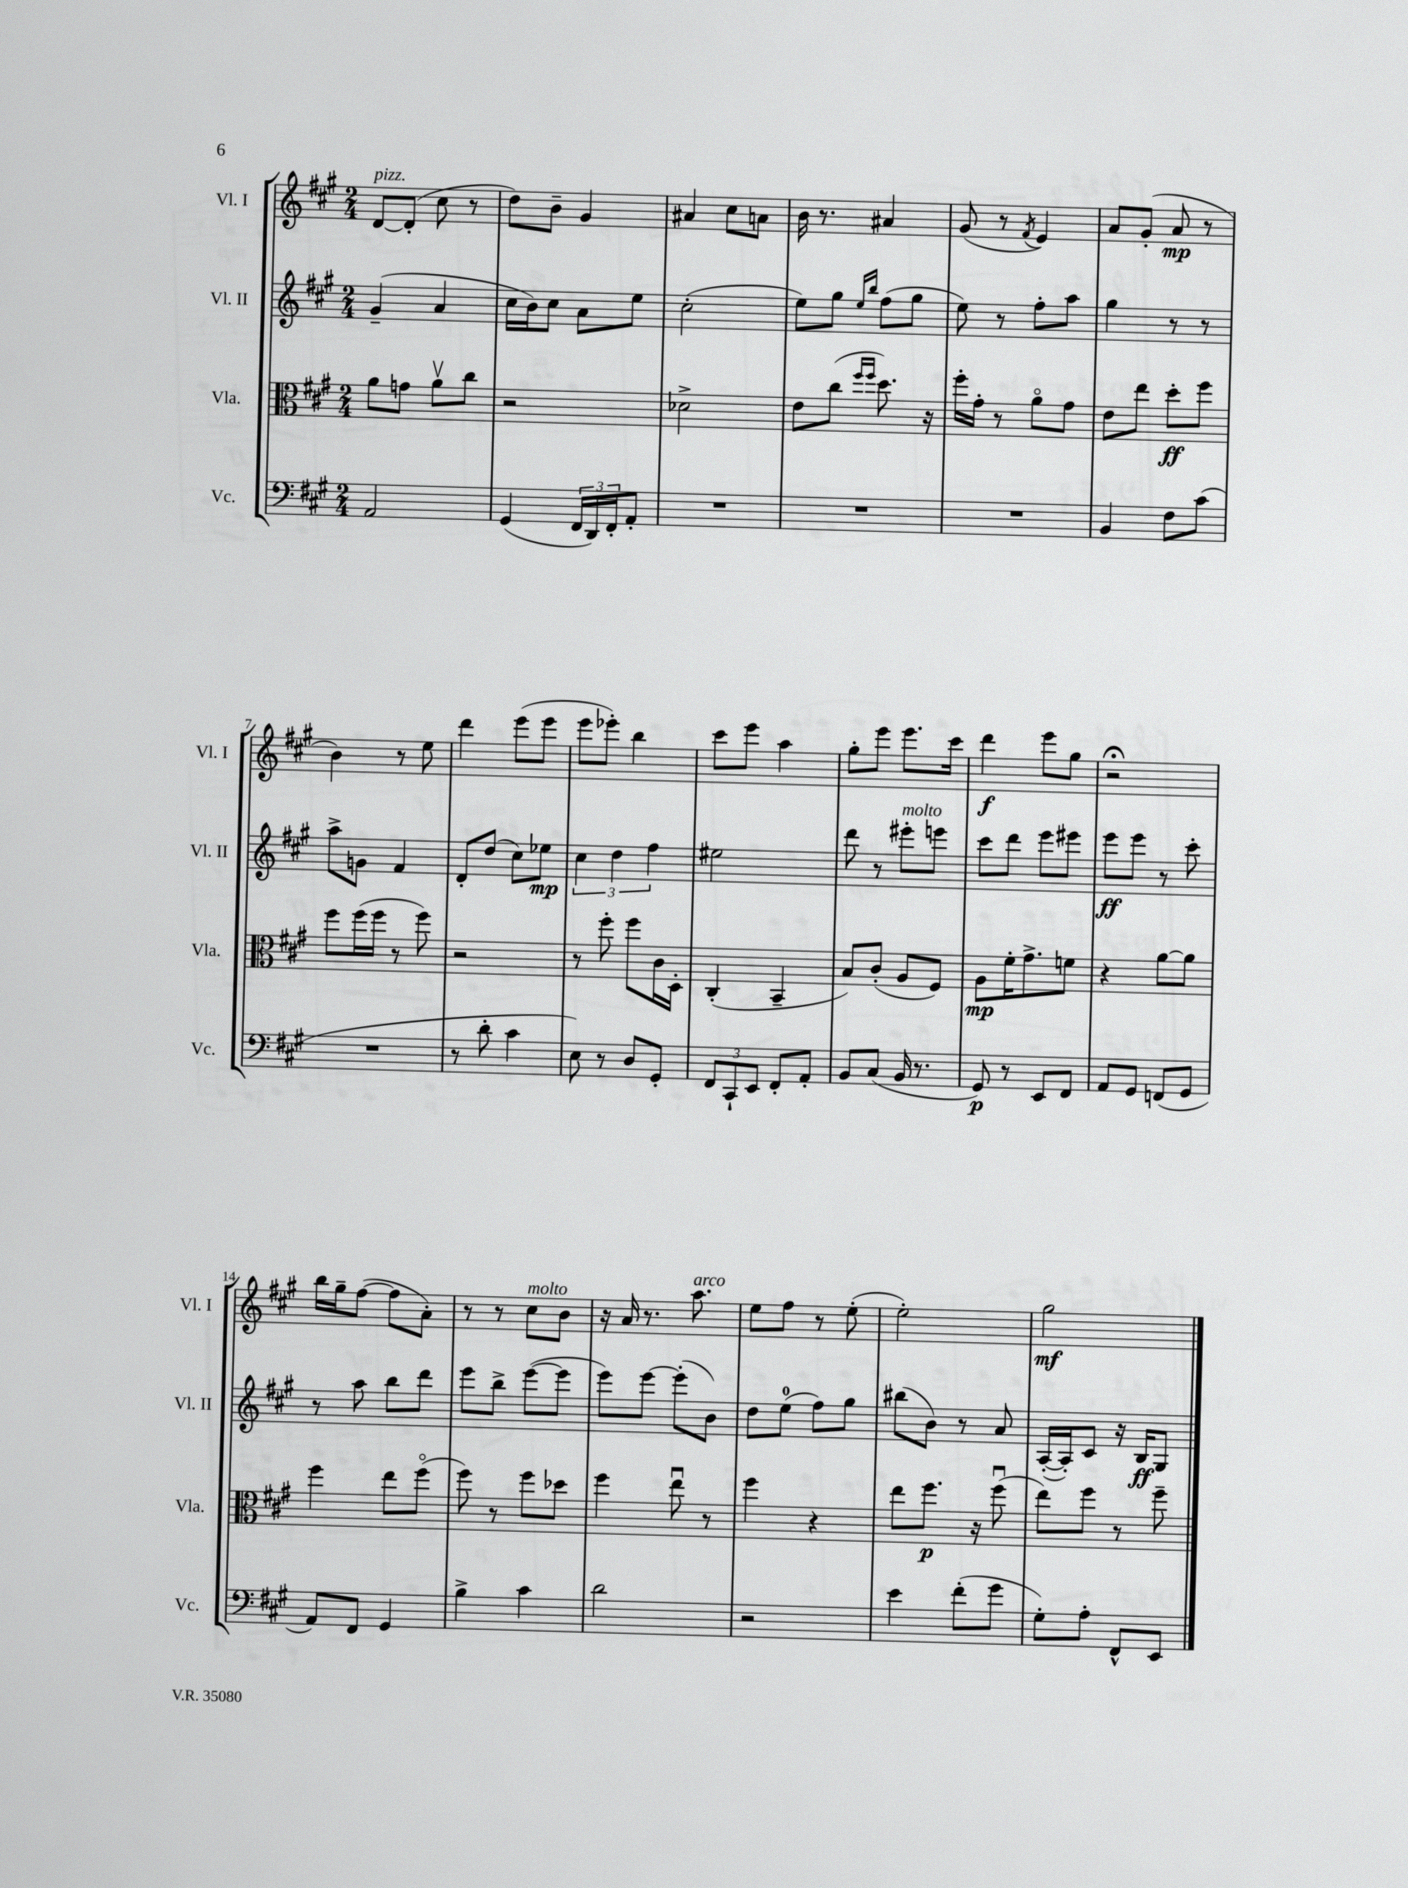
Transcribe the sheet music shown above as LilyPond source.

<<
\new StaffGroup <<
\new Staff = "s0" \with { instrumentName = "Vl. I" shortInstrumentName = "Vl. I" } {
    \clef treble \key a \major \numericTimeSignature \time 2/4
    d'8~^\markup { \italic "pizz." } d'8-.( cis''8 r8 |
    d''8) b'8-- gis'4 |
    ais'4 cis''8 a'8 |
    b'16 r8. ais'4 |
    gis'8( r8 \acciaccatura { fis'8 } e'4) |
    a'8 gis'8-.( a'8\mp r8 |
    b'4) r8 e''8 |
    d'''4 e'''8( e'''8 |
    e'''8 ees'''8-.) b''4 |
    cis'''8 e'''8 a''4 |
    gis''8-. e'''8 e'''8. cis'''16 |
    d'''4\f e'''8 gis''8 |
    r2\fermata |
    b''16 gis''16-- fis''8~( fis''8 a'8-.) |
    r8 r8 cis''8^\markup { \italic "molto" } b'8 |
    r16 a'16 r8. a''8.^\markup { \italic "arco" } |
    e''8 fis''8 r8 e''8-.( |
    e''2-.) |
    gis''2\mf \bar "|." |
}
\new Staff = "s1" \with { instrumentName = "Vl. II" shortInstrumentName = "Vl. II" } {
    \clef treble \key a \major \numericTimeSignature \time 2/4
    gis'4--( a'4 |
    cis''16 b'16) cis''8 a'8 e''8 |
    cis''2-.( |
    e''8) gis''8 \grace { e''16 b''16 } fis''8( gis''8 |
    e''8) r8 fis''8-. a''8 |
    gis''4 r8 r8 |
    a''8-> g'8 fis'4 |
    d'8-. d''8( cis''8) ees''8\mp |
    \tuplet 3/2 { cis''4 d''4 fis''4 } |
    eis''2 |
    d'''8 r8 eis'''8-.^\markup { \italic "molto" } e'''8 |
    cis'''8 d'''8 e'''8 eis'''8 |
    e'''8\ff e'''8 r8 cis'''8-. |
    r8 a''8 b''8 d'''8 |
    e'''8 b''8-> e'''8~( e'''8 |
    e'''8) e'''8~ e'''8-.( b'8) |
    d''8 e''8-0( fis''8) gis''8 |
    bis''8( b'8) r8 a'8 |
    a16~-.( a16-.) cis'8 r16 b16\ff gis8 \bar "|." |
}
\new Staff = "s2" \with { instrumentName = "Vla." shortInstrumentName = "Vla." } {
    \clef alto \key a \major \numericTimeSignature \time 2/4
    a'8 g'8 a'8\upbow cis''8 |
    r2 |
    des'2-> |
    e'8 cis''8( \grace { fis''16 fis''16 } d''8.) r16 |
    fis''16-. gis'16-. r8 a'8\flageolet gis'8 |
    e'8 e''8 d''8-.\ff fis''8 |
    fis''8 fis''16( fis''16 r8 fis''8) |
    r2 |
    r8 fis''8-. fis''8 cis'16 d16-. |
    cis4-.( b,4-- |
    b8) cis'8-.( a8 fis8) |
    a8\mp fis'16-. gis'8.-> f'8 |
    r4 a'8~ a'8 |
    fis''4 e''8 fis''8\flageolet( |
    fis''8) r8 fis''8 des''8 |
    fis''4 e''8\downbow r8 |
    fis''4 r4 |
    e''8 fis''8.\p r16 fis''8\downbow( |
    e''8) fis''8 r8 fis''8-- \bar "|." |
}
\new Staff = "s3" \with { instrumentName = "Vc." shortInstrumentName = "Vc." } {
    \clef bass \key a \major \numericTimeSignature \time 2/4
    a,2 |
    gis,4( \tuplet 3/2 { fis,16 d,16) fis,16-. } a,8-. |
    R2 |
    R2 |
    R2 |
    b,4 fis8 cis'8( |
    R2 |
    r8 d'8-. cis'4 |
    e8) r8 d8 gis,8-. |
    \tuplet 3/2 { fis,8 cis,8-! e,8 } fis,8-. a,8-. |
    b,8 cis8( b,16 r8. |
    gis,8\p) r8 e,8 fis,8 |
    a,8 gis,8 f,8( gis,8 |
    a,8) fis,8 gis,4 |
    b4-> cis'4 |
    d'2 |
    r2 |
    e'4 fis'8-.( gis'8 |
    gis8-.) a8-. fis,8-^ e,8 \bar "|." |
}
>>
>>
